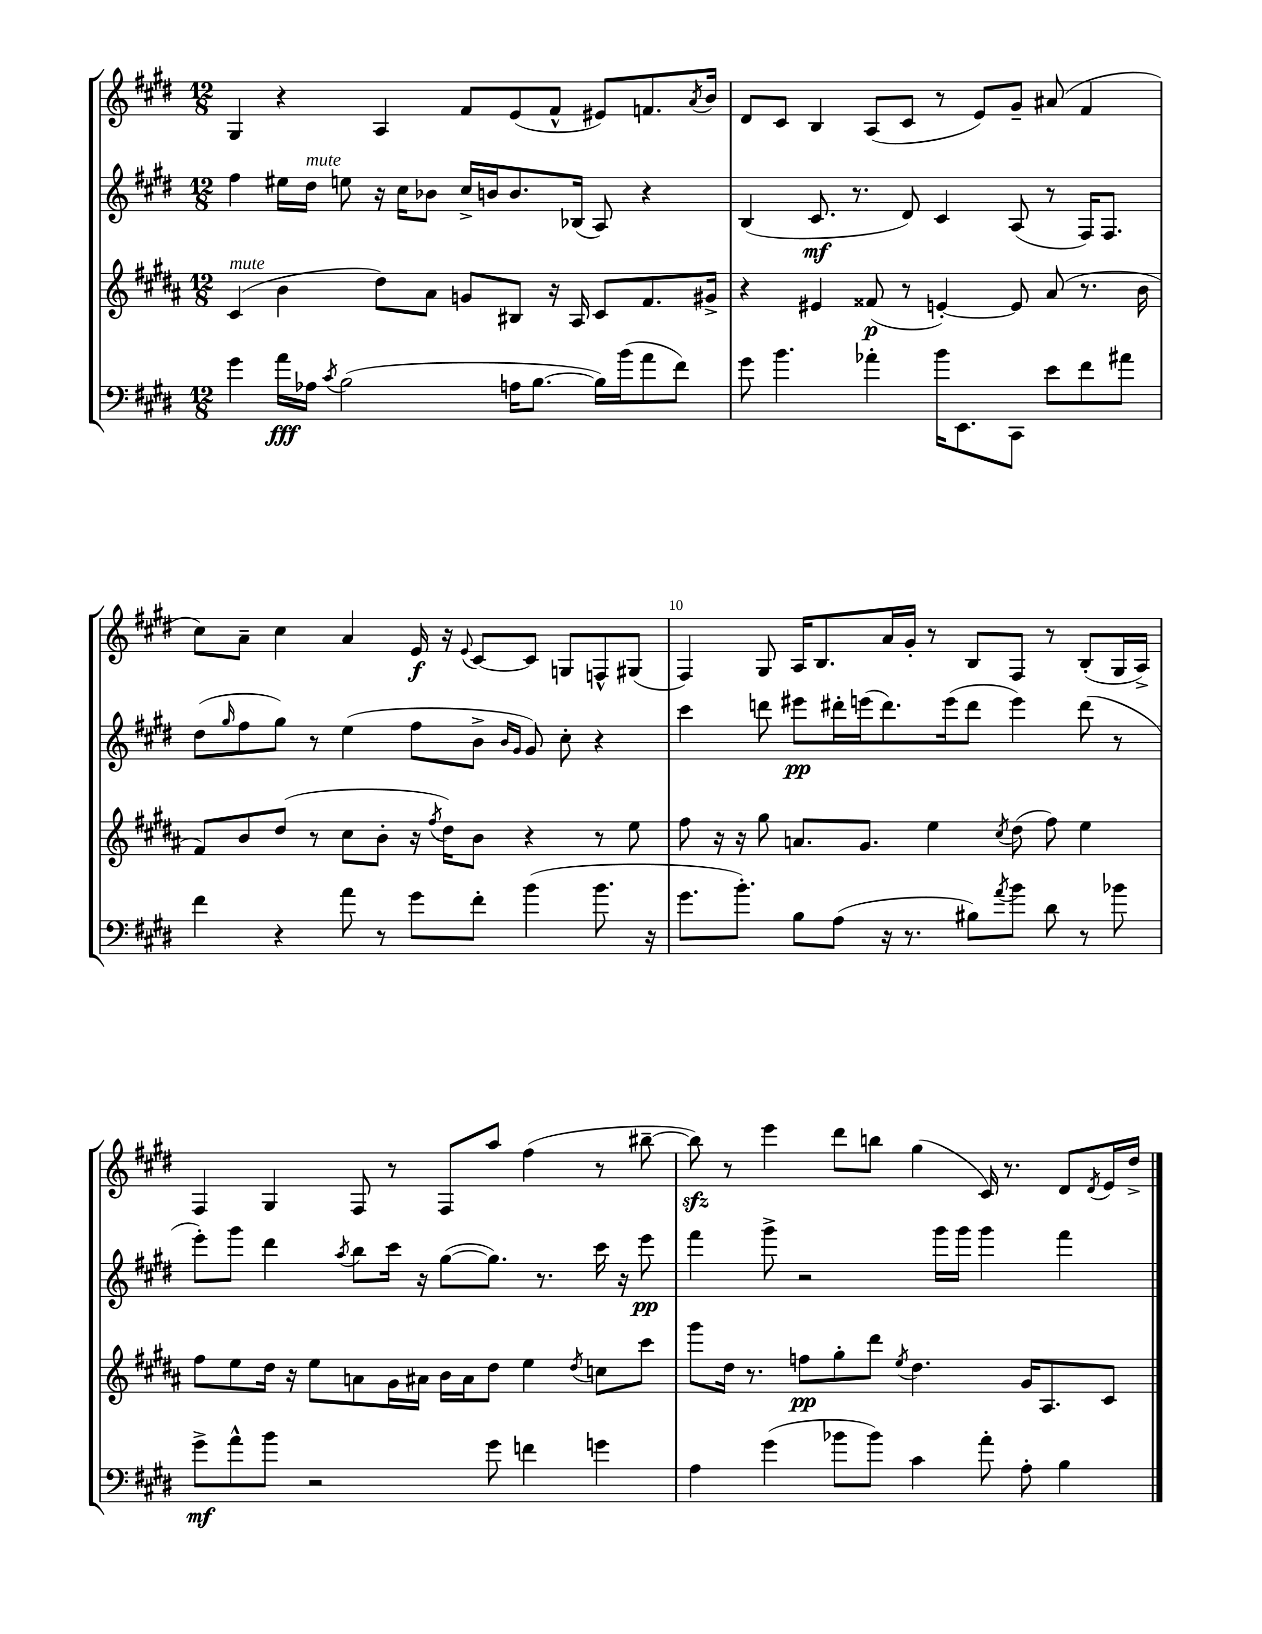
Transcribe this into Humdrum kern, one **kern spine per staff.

**kern	**kern	**kern	**kern
*staff4	*staff3	*staff2	*staff1
*clefF4	*clefG2	*clefG2	*clefG2
*k[f#c#g#d#]	*k[f#c#g#d#a#]	*k[f#c#g#d#]	*k[f#c#g#d#]
*M12/8	*M12/8	*M12/8	*M12/8
4g#	(4c#	4ff#	4G#
16a	4b	16ee#	4r
16A-	.	16dd#	.
8qc#	.	.	.
(2B	.	8ee	.
.	8dd#)	16r	4A
.	.	16cc#	.
.	8a#	8b-	.
.	8g	16cc#^	8f#
.	.	16b	.
16A	8B#	8.b	(8e
[8.B	.	.	.
.	16r	.	8f#^^
.	16A#	(16B-	.
16B])	8c#	8A)	8e#)
(16b	.	.	.
8a	8.f#	4r	8.f
8f#)	.	.	.
.	.	.	8qa
.	16g#^	.	16b
=	=	=	=
8g#	4r	(4B	8d#
4.b	.	.	8c#
.	4e#	8.c#	4B
.	.	8.r	.
4a-'	(8f##	.	(8A
.	8r	8d#)	8c#
16b	[4e')	4c#	8r
8.EE	.	.	.
.	.	.	8e)
8CC#	8e]	(8A	8g#~
8e	(8a#	8r	(8a#
8f#	8.r	16F#)	4f#
.	.	8.F#	.
8a#	.	.	.
.	16b	.	.
=	=	=	=
4f#	8f#)	(8dd#	8cc#)
.	.	16qqgg#	.
.	8b	8ff#	8a~
4r	(8dd#	8gg#)	4cc#
.	8r	8r	.
8a	8cc#	(4ee	4a
8r	8b'	.	.
8g#	16r	8ff#	16e
.	8qff#	.	.
.	16dd#)	.	16r
.	.	.	8qqe
8f#'	8b	8b^	[8c#
.	.	16qqb	.
.	.	16qqg#	.
(4b	4r	8g#)	8c#]
.	.	8cc#'	8G
8.b	8r	4r	8F^^
.	8ee	.	(8G#
16r	.	.	.
=	=	=	=
8.g#	8ff#	4ccc#	4F#)
.	16r	.	.
8.b')	16r	.	.
.	8gg#	8ddd	8G#
8B	8.a	8eee#	16A
.	.	.	8.B
(8A	.	16ddd#'	.
.	8.g#	(16eee	.
16r	.	8.ddd#)	16a
8.r	.	.	16g#'
.	4ee	.	8r
.	.	(16eee	.
8B#)	.	8ddd#	8B
8qa	8qcc#	.	.
8b	(8dd#	4eee)	8F#
8d#	8ff#)	.	8r
8r	4ee	(8ddd#	(8B'
8b-	.	8r	16G#
.	.	.	16A^)
=	=	=	=
8g#^	8ff#	8eee')	4F#
8a^^	8ee	8ggg#	.
8b	16dd#	4ddd#	4G#
.	16r	.	.
2r	8ee	.	.
.	.	8qaa	.
.	8a	8bb	8F#
.	16g#	16ccc#	8r
.	16a#	16r	.
.	16b	([8gg#	8F#
.	16a#	.	.
8g#	8dd#	8.gg#])	8aa
4f	4ee	.	(4ff#
.	.	8.r	.
.	8qdd#	.	.
4g	8cc	16ccc#	8r
.	.	16r	.
.	8ccc#	8eee	[8bb#~
=	=	=	=
4A	8ggg#	4fff#	8bb#])
.	16dd#	.	8r
.	8.r	.	.
(4g#	.	8ggg#^	4eee
.	8ff	2r	.
8b-	8gg#'	.	8ddd#
8b-)	8ddd#	.	8bb
.	8qee	.	.
4c#	4.dd#	.	(4gg#
.	.	16ggg#	.
.	.	16ggg#	.
8a'	.	4ggg#	16c#)
.	.	.	8.r
8A'	16g#	.	.
.	8.A#	.	.
4B	.	4fff#	8d#
.	.	.	8qd#
.	8c#	.	16e
.	.	.	16dd#^
==	==	==	==
*-	*-	*-	*-
